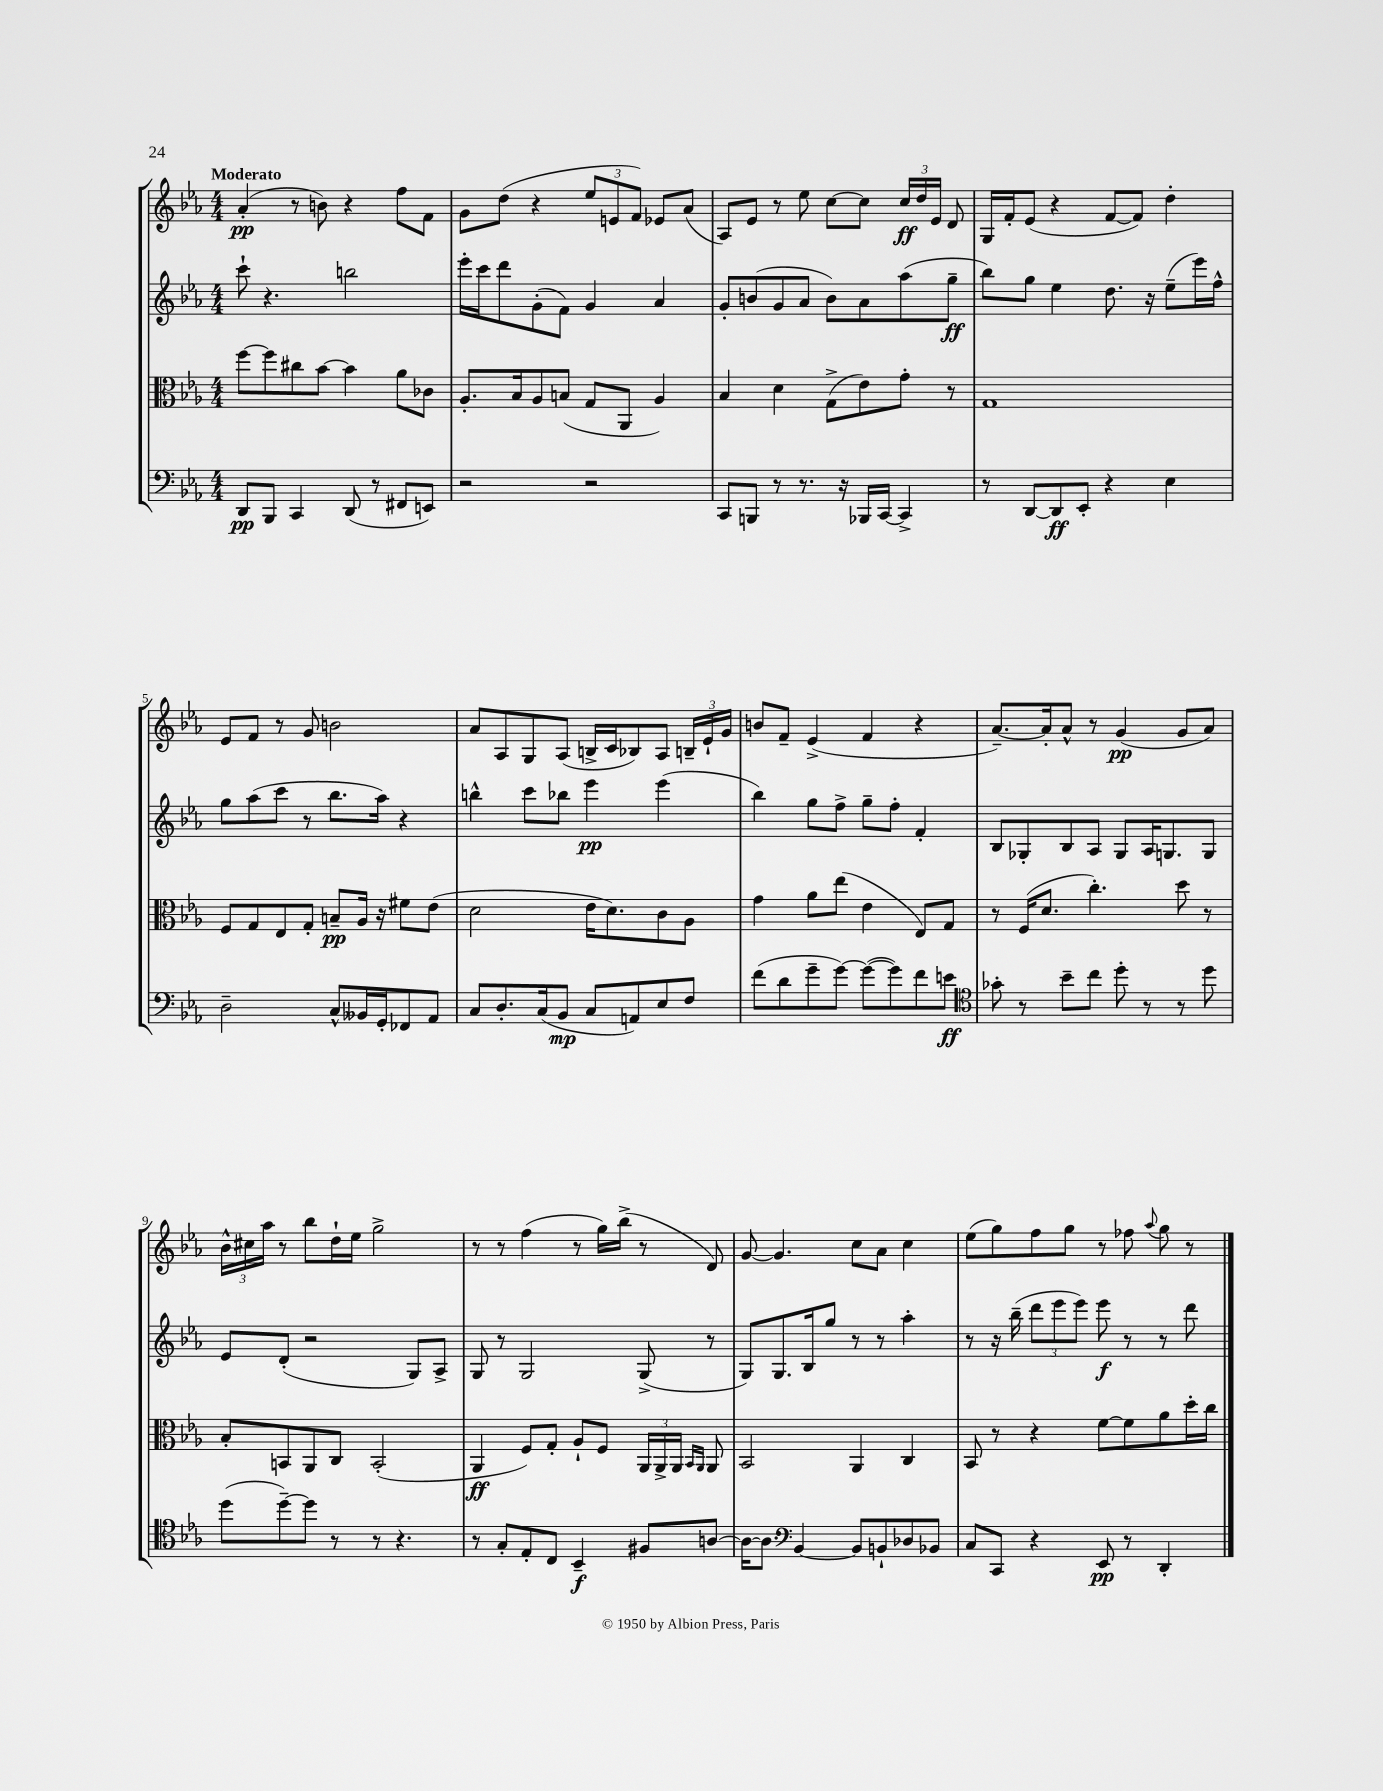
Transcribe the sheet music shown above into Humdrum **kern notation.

**kern	**kern	**kern	**kern
*staff4	*staff3	*staff2	*staff1
*clefF4	*clefC3	*clefG2	*clefG2
*k[b-e-a-]	*k[b-e-a-]	*k[b-e-a-]	*k[b-e-a-]
*M4/4	*M4/4	*M4/4	*M4/4
8DD	[8ff	8ccc`	(4a-'
8BBB-	8ff]	4.r	.
4CC	8cc#	.	8r
.	[8b-	.	8b)
(8DD	4b-]	2bb	4r
8r	.	.	.
8FF#	8a-	.	8ff
8EE)	8c-	.	8f
=	=	=	=
2r	8.A-'	16eee-'	8g
.	.	16ccc	.
.	.	8ddd	(8dd
.	16B-	.	.
.	8A-	(8g'	4r
.	(8B	8f)	.
2r	8G	4g	12ee-
.	.	.	12e
.	8AA-	.	.
.	.	.	12f)
.	4A-)	4a-	8e-
.	.	.	(8a-
=	=	=	=
8CC	4B-	8g'	8A-)
8BBB	.	(8b	8e-
8r	4d	8g	8r
8.r	.	8a-	8ee-
.	(8G^	8b)	[8cc
16r	.	.	.
16BBB-	8e-)	8a-	8cc]
[16CC	.	.	.
4CC^]	8g'	(8aa-	24cc
.	.	.	24dd
.	.	.	24e-
.	8r	8gg~	8d
=	=	=	=
8r	1G	8bb-)	16G
.	.	.	16f'
[8DD	.	8gg	(8e-
8DD]	.	4ee-	4r
8EE-'	.	.	.
4r	.	8.dd	[8f
.	.	.	8f])
.	.	16r	.
4E-	.	(8ee-~	4dd'
.	.	16eee-)	.
.	.	16ff^^	.
=	=	=	=
2D~	8F	8gg	8e-
.	8G	(8aa-	8f
.	8E-	8ccc	8r
.	8G'	8r	8g
8C^^	8B~	8.bb-	2b
16BB--	16A-	.	.
16GG'	16r	16aa-)	.
8FF-	8f#	4r	.
8AA-	(8e-	.	.
=	=	=	=
8C	2d	4bb^^	8a-
8.D'	.	.	8A-
.	.	8ccc	8G
(16C	.	.	.
8BB-	.	8bb-	(8A-
8C	16e-	4eee-	16B^
.	8.d)	.	16c
8AA)	.	.	8B-)
8E-	8c	(4eee-	8A-
8F	8A-	.	24B~
.	.	.	24e-`
.	.	.	24g
=	=	=	=
(8f	4g	4bb-)	8b
8d	.	.	8f~
8g~	8a-	8gg	(4e-^
[8g)	(8ee-	8ff^	.
(8g_	4e-	8gg~	4f
8g])	.	8ff'	.
8f	8E-)	4f'	4r
8e	8G	.	.
=	=	=	=
*clefC4	*	*	*
8g-'	8r	8B-	[8.a-~)
8r	(16F	8G-'	.
.	8.d	.	16a-']
8b-~	.	8B-	8a-^^
8cc	4.cc')	8A-	8r
8dd'	.	8G-	(4g
8r	.	16A-	.
.	.	8.G	.
8r	8dd	.	8g
8dd	8r	8G	8a-)
=	=	=	=
(8dd	8B-'	8e-	24b-^^
.	.	.	24cc#
.	.	.	24aa-
[8dd~)	8BB	(8d'	8r
8dd]	8AA-	2r	8bb-
8r	8C	.	16dd`
.	.	.	16ee-
8r	(2BB'	.	2gg^
4.r	.	.	.
.	.	8G)	.
.	.	8A-^	.
=	=	=	=
8r	4AA-	8G	8r
8G'	.	8r	8r
8E-'	8F)	2G	(4ff
8C	8G'	.	.
4BB-~	8A-`	.	8r
.	8F	.	16gg)
.	.	.	(16bb-^
8F#	24AA-	(8G^	8r
.	24AA-^	.	.
.	24AA-	.	.
.	16qqBB-	.	.
.	16qqAA-	.	.
[8A	8AA-	8r	8d)
=	=	=	=
16A_	2BB-	8G)	[8g
8.A]	.	.	.
.	.	8.G	4.g]
*clefF4	*	*	*
[4BB-	.	.	.
.	.	16B-	.
.	.	8gg	.
8BB-]	4AA-	8r	8cc
8BB`	.	8r	8a-
8D-	4C	4aa-'	4cc
8BB-	.	.	.
=	=	=	=
8C	8BB-	8r	(8ee-
8CC	8r	16r	8gg)
.	.	(16bb-~	.
4r	4r	12ddd	8ff
.	.	12eee-	.
.	.	.	8gg
.	.	12eee-)	.
8EE-	[8f	8eee-	8r
8r	8f]	8r	8ff-
.	.	.	8qqaa-
4DD'	8a-	8r	8gg
.	16dd'	8ddd	8r
.	16cc	.	.
==	==	==	==
*-	*-	*-	*-
